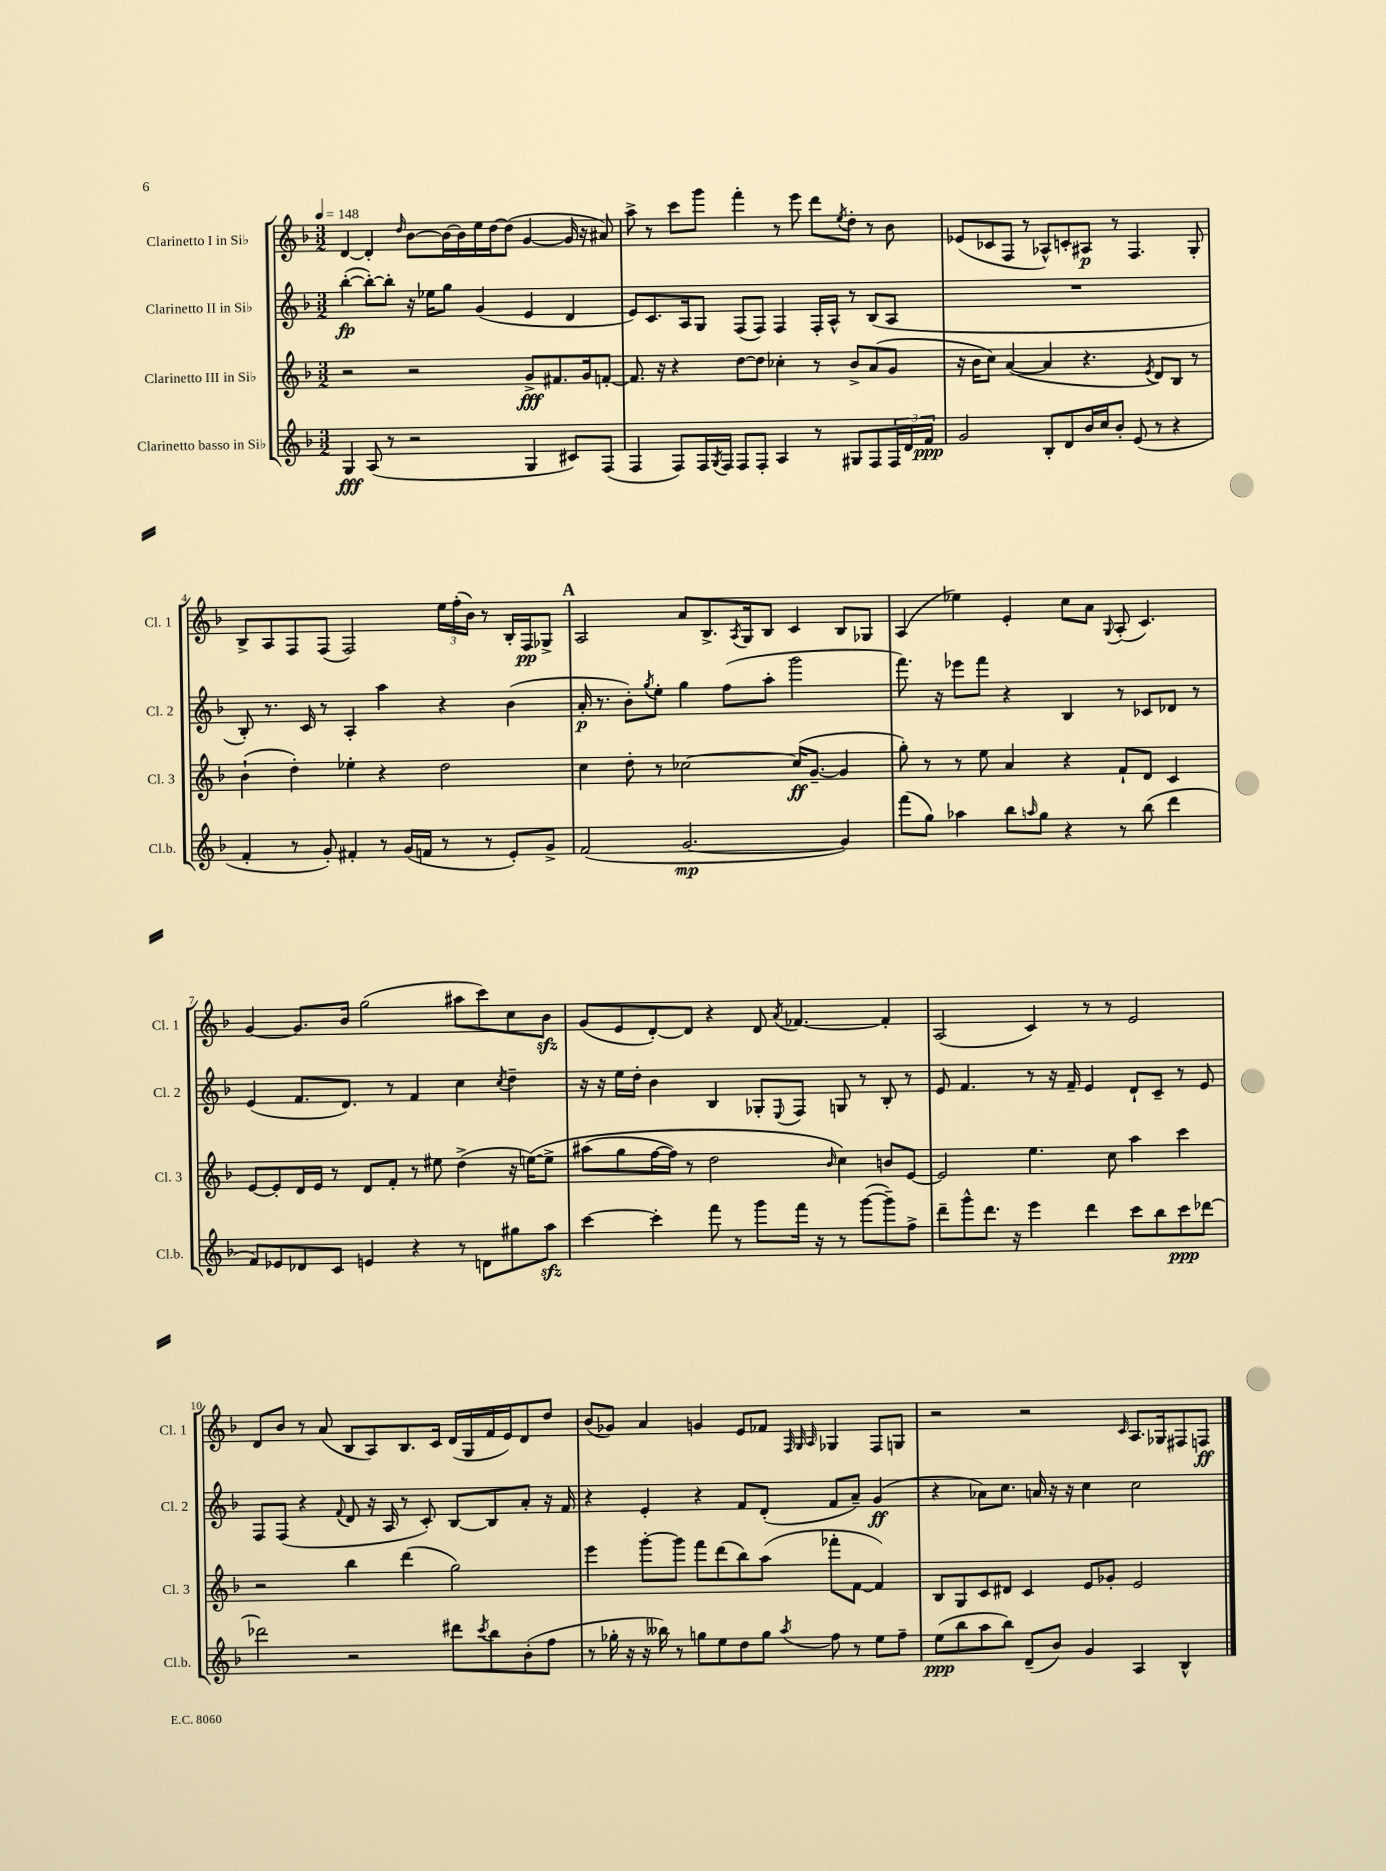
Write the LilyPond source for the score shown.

<<
\new StaffGroup <<
\new Staff = "s0" \with { instrumentName = "Clarinetto I in Sib" shortInstrumentName = "Cl. 1" } {
    \clef treble \key f \major \numericTimeSignature \time 3/2 \tempo 4 = 148
    d'4~ d'4-. \grace { d''16 } bes'8~ bes'16~ bes'16 e''16 d''16~ d''8( g'4~ g'16 r16 ais'8) |
    a''8-> r8 c'''8 g'''8 f'''4-. r8 e'''8 d'''8 \acciaccatura { e''8 } d''8-. r8 bes'8 |
    ees'8( ces'8 f8 r8 aes8-^) c'8-. ais8\p r8 f4. g8-. |
    bes8-> a8 f8 f8( f2) \tuplet 3/2 { e''16 f''16-.( bes'16) } r8 bes16-. f16\pp ges8-> |
    \mark \markup { \bold "A" } a2 a'8 bes8.-> \acciaccatura { a8 } g16 bes8 c'4 bes8 ges8 |
    a4( ees''4) e'4-. c''8 a'8 \appoggiatura { g8 } a8-.( c'4.) |
    g'4~ g'8. bes'16 g''2( ais''8 c'''8) c''8 bes'8\sfz |
    g'8( e'8 d'8~-.) d'8 r4 d'8 \acciaccatura { a'8 } fes'4.~ fes'4-. |
    a2( c'4) r8 r8 e'2 |
    d'8 bes'8 r8 a'8( bes8 a8) bes8. c'16 d'16( g16 f'16 e'16) d'8 d''8 |
    bes'8( ges'8) a'4 g'4 e'8 fes'8 \grace { f32 g32 a32 } ges4 f8 g8 |
    r2 r2 \grace { c'16 } a8. ges16 fis8 f8\ff \bar "|." |
}
\new Staff = "s1" \with { instrumentName = "Clarinetto II in Sib" shortInstrumentName = "Cl. 2" } {
    \clef treble \key f \major \numericTimeSignature \time 3/2
    bes''4~-.\fp( bes''8~-.) bes''8-. r16 ees''16 g''8 g'4( e'4 d'4 |
    e'8) c'8. a16 g8 f8( f8) f4 f16-. a16-^ r8 bes8( a8 |
    R1. |
    bes8-.) r8. c'16 r8 a4-. a''4 r4 bes'4( |
    \mark \markup { \bold "A" } a'16-.\p r8. bes'8-.) \acciaccatura { g''8 } e''8-. g''4 f''8( a''8-. g'''2 |
    f'''8.) r16 ees'''8 f'''8 r4 bes4 r8 ces'8 des'8 r8 |
    e'4( f'8. d'8.) r8 f'4 c''4 \acciaccatura { c''8 } d''4-- |
    r16 r16 e''16 d''16-. bes'4 bes4 ges8-. \appoggiatura { e8 } f8 g8 r8 bes8-. r8 |
    e'8 f'4. r8 r16 f'16-- e'4 d'8-! c'8-- r8 e'8 |
    f8 f8( r4 \appoggiatura { f'8 } d'8 r16 a16 r8 c'8-.) bes8~ bes8 a'8-. r16 f'16 |
    r4 e'4-. r4 f'8 d'8-.( f'8 a'8--) g'4\ff( |
    r4 aes'8) c''8. a'16 r16 r16 c''4 c''2 \bar "|." |
}
\new Staff = "s2" \with { instrumentName = "Clarinetto III in Sib" shortInstrumentName = "Cl. 3" } {
    \clef treble \key f \major \numericTimeSignature \time 3/2
    r2 r2 g'8->\fff fis'8. g'16 f'8~-. |
    f'8. r16 r4 d''8~ d''8 ces''4-. r8 bes'8-> a'8( g'8 |
    r16 bes'16 c''8) a'4~( a'4 r4. \acciaccatura { e'8 } d'8) bes8 r8 |
    bes'4-!( d''4-.) ees''4-. r4 d''2 |
    \mark \markup { \bold "A" } c''4 d''8-. r8 ces''2~ ces''16\ff( g'8.~-- g'4 |
    g''8-.) r8 r8 e''8 a'4 r4 f'8-! d'8 c'4 |
    e'8~ e'8-. d'16 e'16 r8 d'8 f'8-. r8 eis''8 d''4->( r16 e''16~)\( e''8-> |
    ais''8( g''8 f''16~ f''16) r8 d''2 \grace { bes'16 } c''4\) b'8 e'8~ |
    e'2 e''4. c''8 a''4 c'''4 |
    r2 bes''4 d'''4( g''2) |
    e'''4 g'''8~-. g'''8 f'''8 d'''8( bes''8) a''8( fes'''8-. f'8~ f'4) |
    bes8 g8 c'8 dis'8 c'4 e'8 ges'8-. e'2 \bar "|." |
}
\new Staff = "s3" \with { instrumentName = "Clarinetto basso in Sib" shortInstrumentName = "Cl.b." } {
    \clef treble \key f \major \numericTimeSignature \time 3/2
    g4\fff a8( r8 r2 g4 cis'8) f8( |
    f4 f8) f16 \acciaccatura { g8 } f16 f8 f8-. a4 r8 gis8 f8 \tuplet 3/2 { f16 d'16 f'16\ppp } |
    g'2 bes8-. d'8 bes'16 c''16 bes'8-. e'8( r8 r4 |
    f'4-. r8 g'8-.) fis'4-. r8 g'16( f'16 r8 r8 e'8-.) g'8-> |
    \mark \markup { \bold "A" } f'2( g'2.~\mp g'4) |
    f'''8( g''8) aes''4 bes''8 \grace { a''16 } g''8 r4 r8 bes''8( d'''4 |
    f'8) ees'8 des'8 c'8 e'4 r4 r8 d'8 gis''8 a''8\sfz |
    c'''4~ c'''4-. f'''8 r8 g'''8 f'''16 r16 r8 g'''8~( g'''8--) f''8-> |
    d'''8-- g'''8-^ d'''8. r16 e'''4 d'''4 c'''8 bes''8 c'''8\ppp des'''8~ |
    des'''2 r2 dis'''8 \acciaccatura { c'''8 } bes''8 bes'8-.( f''8 |
    r8 ges''16-. r16 r16 beses''16) r8 g''8 e''8 d''8 g''8 \acciaccatura { a''8 } f''8 r8 e''8 f''8-- |
    e''8\ppp( bes''8 a''8 bes''8) d'8--( bes'8) g'4 a4 bes4-^ \bar "|." |
}
>>
>>
